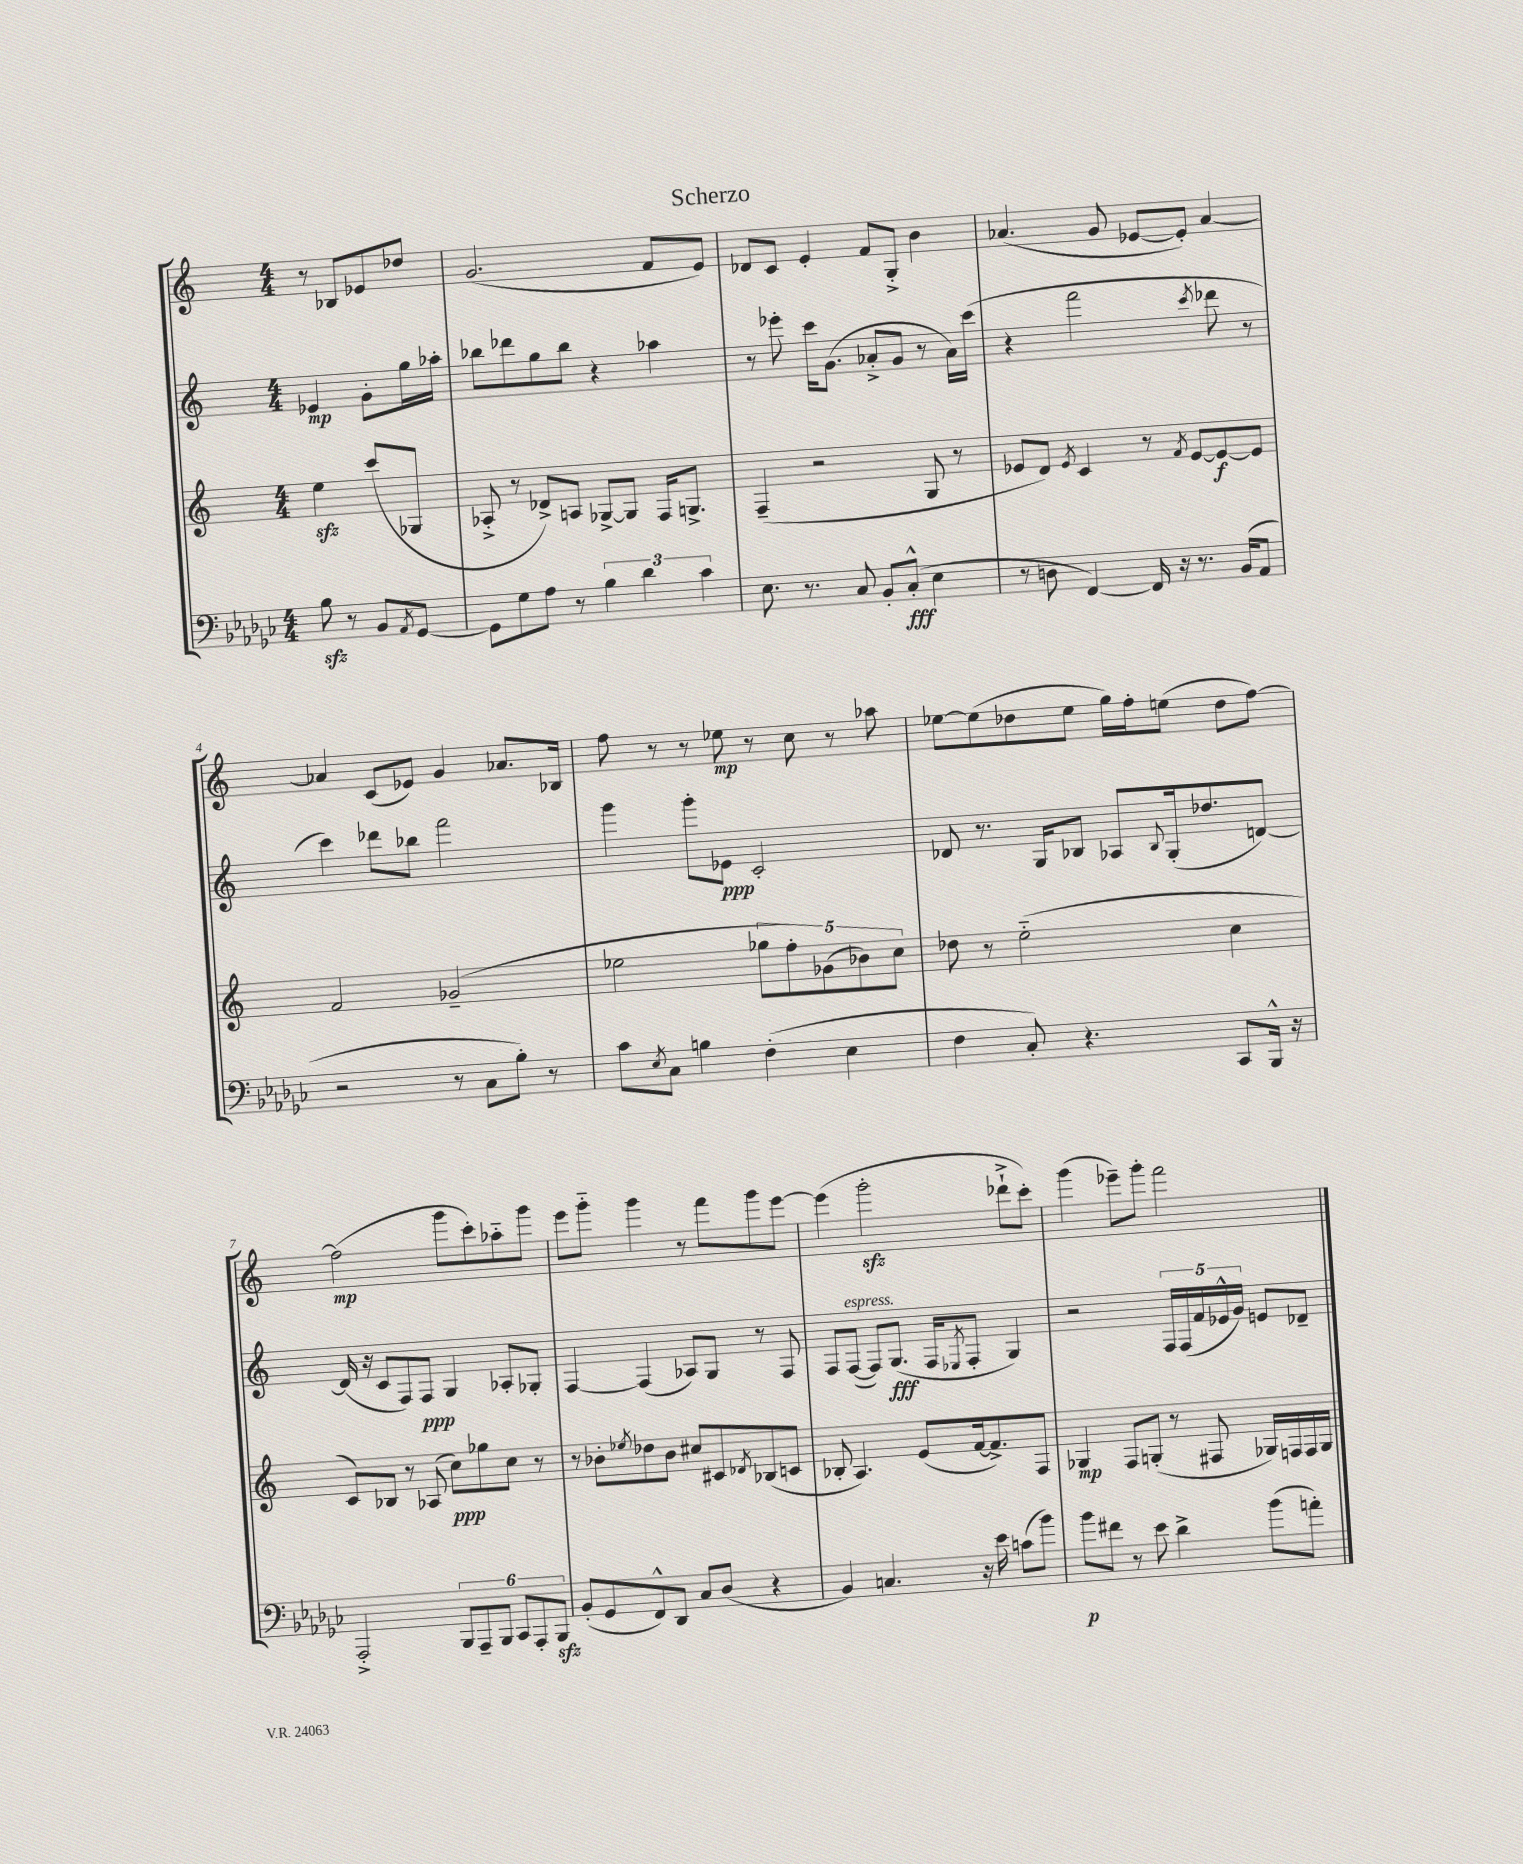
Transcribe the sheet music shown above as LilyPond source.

\header { title = "Scherzo" }
<<
\new StaffGroup <<
\new Staff = "s0" {
    \clef treble \key c \major \numericTimeSignature \time 4/4 \partial 2
    r8 bes8 ees'8 des''8 |
    g'2.( f'8 e'8) |
    des'8 c'8 e'4-. f'8 g8-.-> b'4 |
    aes'4.( g'8 ees'8~ ees'8-.) aes'4~ |
    aes'4 c'8( ees'8) g'4 aes'8. bes16 |
    f''8 r8 r8 ees''8\mp r8 c''8 r8 aes''8 |
    ees''8~ ees''8( des''8 ees''8 g''16) f''16-. e''8( des''8 f''8~) |
    f''2\mp( g'''8 c'''8-.) aes''8-_ g'''8 |
    e'''8 g'''8-_ g'''4 r8 f'''8 g'''8 e'''8~ |
    e'''4( g'''2-.\sfz des'''8-!-> c'''8-.) |
    g'''4( ees'''8--) g'''8-. f'''2 \bar "|." |
}
\new Staff = "s1" {
    \clef treble \key c \major \numericTimeSignature \time 4/4 \partial 2
    ees'4\mp g'8-. g''16 aes''16-. |
    bes''8 des'''8 g''8 bes''8 r4 aes''4 |
    r8 ees'''8-. c'''16 g'8.( aes'8-.-> g'8 r8 aes'16) c'''16( |
    r4 f'''2 \acciaccatura { c'''8 } des'''8 r8 |
    c'''4) des'''8 bes''8 f'''2 |
    g'''4 g'''8-. ees'8\ppp c'2-. |
    des'8 r8. g16 bes8 aes8 \appoggiatura { bes8 } g16-.( des''8. d'8~) |
    d'16( r16 c'8 f8) f8\ppp g4 aes8-. ges8-. |
    f4~ f4( aes8) g8 r8 f8 |
    f8 f8~^\markup { \italic "espress." }( f8) g8.\fff( f16 \acciaccatura { ees8 } f8-. g4) |
    r2 \tuplet 5/4 { f16 f16( f'16 ees'16-^ g'16) } e'8 des'8-- \bar "|." |
}
\new Staff = "s2" {
    \clef treble \key c \major \numericTimeSignature \time 4/4 \partial 2
    e''4\sfz c'''8( ges8 |
    aes8-.-> r8 des'8->) a8 ges8~-> ges8 f16 g8.-> |
    f4--( r2 g8 r8 |
    ees'8 d'8) \acciaccatura { ees'8 } c'4 r8 \acciaccatura { f'8 } ees'8~ ees'8~\f ees'8 |
    f'2 ges'2--( |
    ees''2 \tuplet 5/4 { ges''8 f''8-.) ges'8( bes'8) c''8 } |
    des''8 r8 e''2-_( c''4 |
    c'8) bes8 r8 aes8( c''8\ppp) ges''8 c''8 r8 |
    r8 bes'8-. \acciaccatura { ees''8 } des''8 bes'8 cis''8 cis'8 \acciaccatura { des'8 } bes8( c'8 |
    bes8-. a4.) e'8( f'16~ f'8.->) f8 |
    ges4\mp f8 g8-.( r8 fis8 ges16) f16 f16 ges16 \bar "|." |
}
\new Staff = "s3" {
    \clef bass \key ges \major \numericTimeSignature \time 4/4 \partial 2
    bes8\sfz r8 bes,8 \acciaccatura { aes,8 } ges,8~ |
    ges,8 ges8 aes8 r8 \tuplet 3/2 { bes4 des'4 ces'4 } |
    ees8. r8. ces8 bes,8-. ces8-.-^\fff( ees4 |
    r8 d8 f,4~) f,16 r16 r8. bes,16( aes,8 |
    r2 r8 ces8 bes8-.) r8 |
    ces'8 \acciaccatura { ees8 } ces8 b4 f4-.( ees4 |
    f4 ces8-.) r4. ces,8 bes,,16-^ r16 |
    aes,,2-.-> \tuplet 6/4 { bes,,8 aes,,8-- bes,,8 ces,8 aes,,8-. bes,,8\sfz } |
    bes,8-.( ges,8 f,8-^) des,8 ces8 des8( r4 |
    bes,4) c4. r16 ees'16 c'8( bes'8) |
    bes'8\p fis'8 r8 ees'8 des'4-> bes'8( a'8-.) \bar "|." |
}
>>
>>
